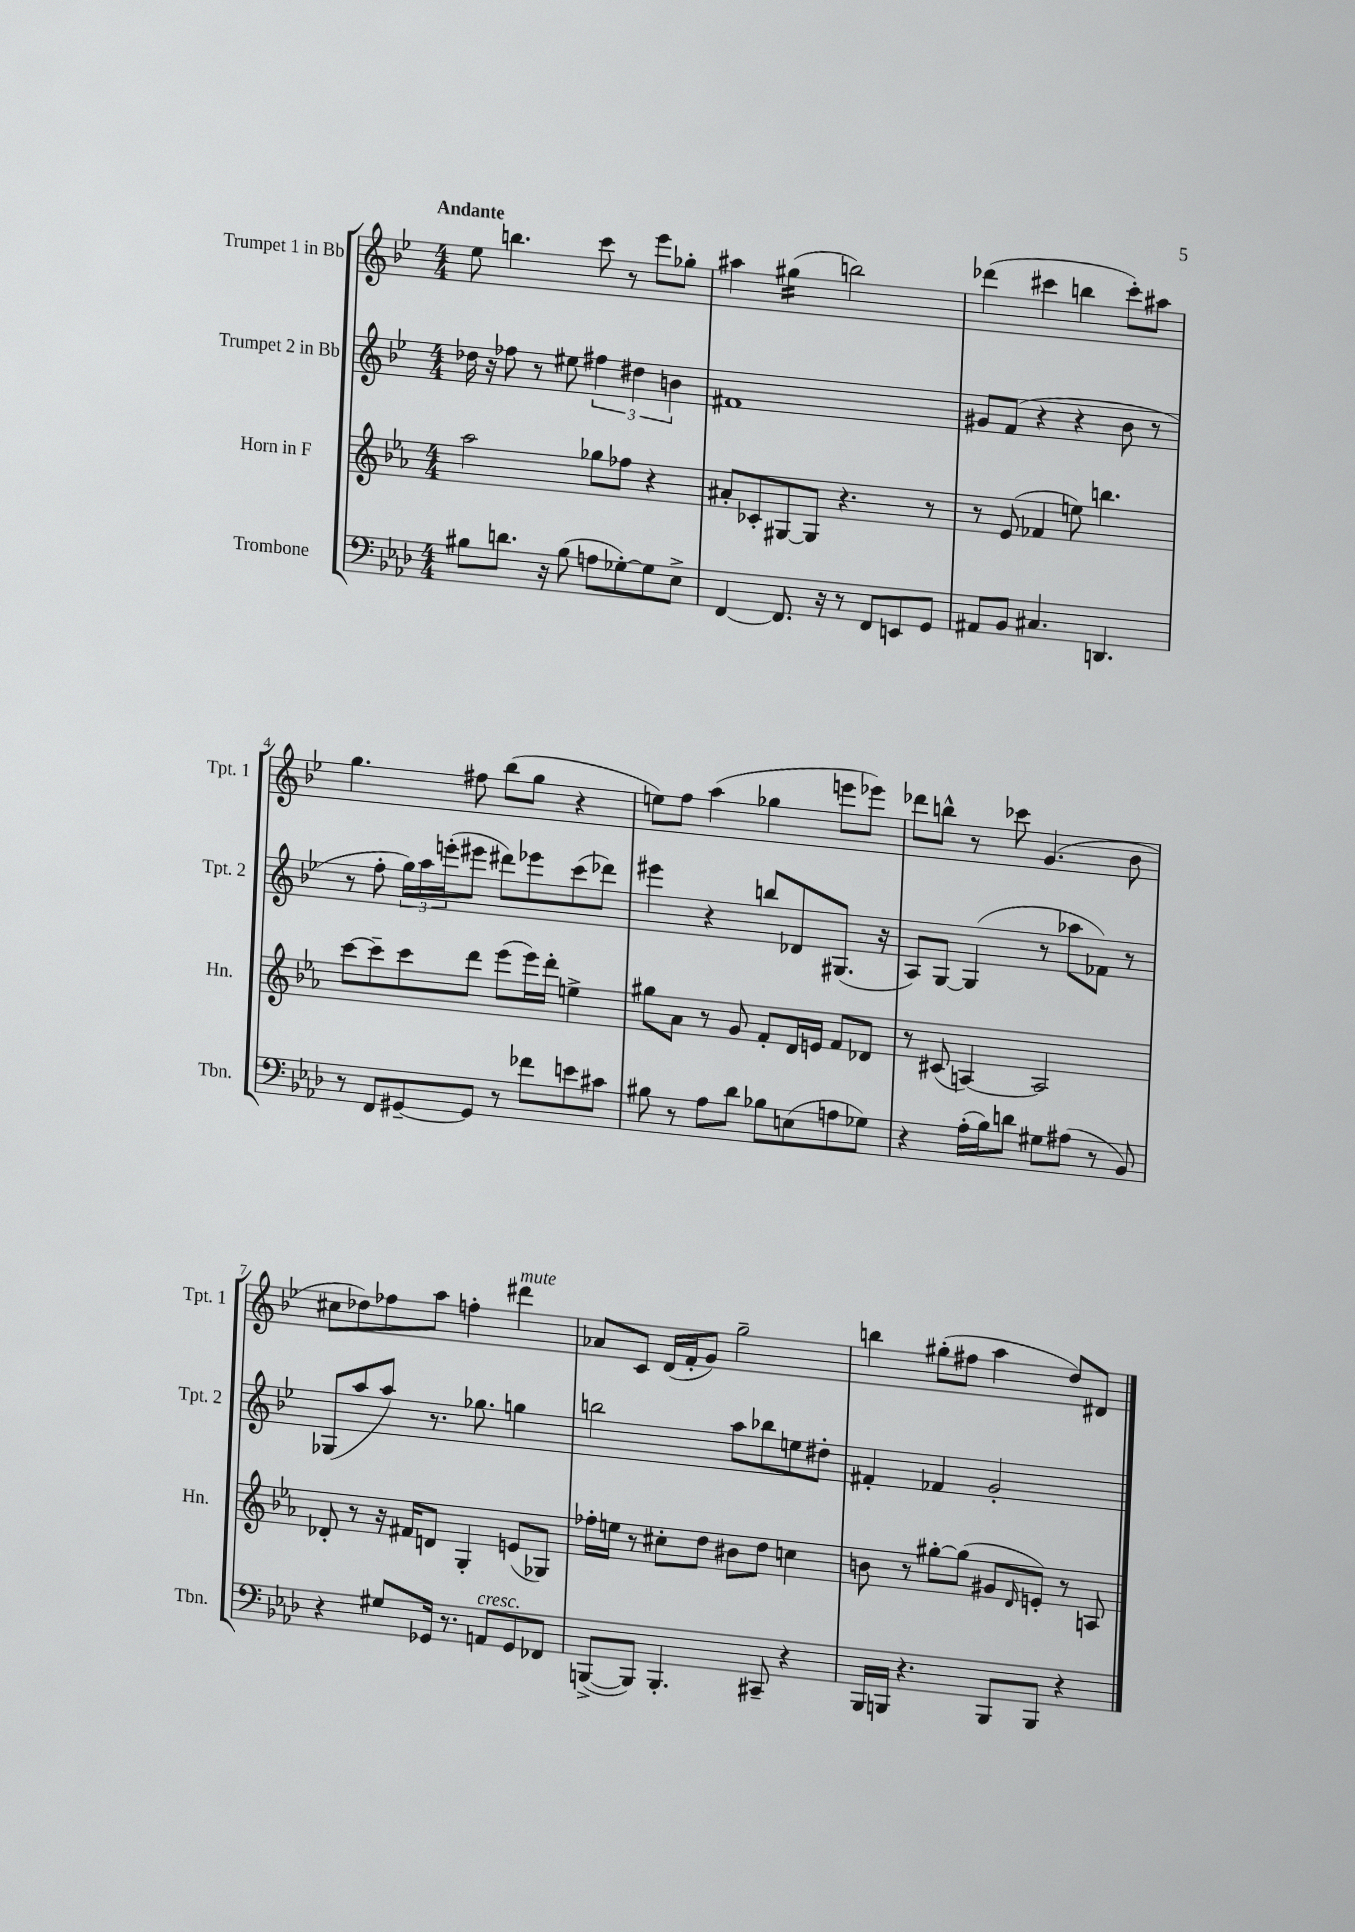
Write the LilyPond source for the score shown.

<<
\new StaffGroup <<
\new Staff = "s0" \with { instrumentName = "Trumpet 1 in Bb" shortInstrumentName = "Tpt. 1" } {
    \clef treble \key bes \major \numericTimeSignature \time 4/4 \tempo "Andante"
    ees''8 b''4. c'''8 r8 ees'''8 ges''8-. |
    ais''4 gis''4:16( b''2) |
    des'''4( cis'''4 b''4 cis'''8-.) ais''8 |
    g''4. fis''8 bes''8( g''8 r4 |
    e''8) f''8 a''4( ges''4 e'''8 ees'''8) |
    des'''8 b''8-^ r8 ces'''8 g'4.( bes'8 |
    cis''8 des''8) fes''8 a''8 f''4-. dis'''4^\markup { \italic "mute" } |
    aes'8 c'8 d'16( f'16-. g'8) g''2-- |
    b''4 gis''8-.( fis''8 a''4 d''8) dis'8 \bar "|." |
}
\new Staff = "s1" \with { instrumentName = "Trumpet 2 in Bb" shortInstrumentName = "Tpt. 2" } {
    \clef treble \key bes \major \numericTimeSignature \time 4/4
    des''16 r16 fes''8 r8 eis''8 \tuplet 3/2 { fis''4 dis''4 b'4 } |
    fis'1 |
    gis'8 f'8( r4 r4 bes'8 r8 |
    r8 f''8-. \tuplet 3/2 { g''16) a''16 e'''16-.( } eis'''8 dis'''8) ees'''8 c'''8( des'''8) |
    eis'''4 r4 b''8 des'8 gis8.( r16 |
    a8) g8~ g4( r8 aes''8 fes'8) r8 |
    ges8( a''8 a''8) r8. ges''8. g''4 |
    b''2 a''8 bes''8 e''8 dis''8-. |
    fis'4-. fes'4 g'2-. \bar "|." |
}
\new Staff = "s2" \with { instrumentName = "Horn in F" shortInstrumentName = "Hn." } {
    \clef treble \key ees \major \numericTimeSignature \time 4/4
    aes''2 ges''8 fes''8 r4 |
    ais'8-. ces'8-. gis8~ gis8 r4. r8 |
    r8 ees'8( fes'4 e''8) b''4. |
    c'''8~ c'''8-- c'''8 d'''8 ees'''8( ees'''16) d'''16-. e''4-> |
    gis''8 aes'8 r8 g'8 f'8-. d'16 e'16 f'8 des'8 |
    r8 cis'8( a4~) a2 |
    des'8-. r8 r16 fis'16 d'8 g4-. e'8( ges8) |
    fes''16-. e''16 r8 cis''8-. d''8 bis'8 d''8 c''4 |
    b'8 r8 gis''8~-. gis''8( gis'8 \grace { d'16 } e'8-.) r8 a8 \bar "|." |
}
\new Staff = "s3" \with { instrumentName = "Trombone" shortInstrumentName = "Tbn." } {
    \clef bass \key aes \major \numericTimeSignature \time 4/4
    bis8 d'8. r16 bis8( a8 ges8~-.) ges8 ees8-> |
    f,4~ f,8. r16 r8 f,8 e,8 g,8 |
    ais,8 bes,8 cis4. d,4. |
    r8 f,8 gis,8~-- gis,8 r8 fes'8 e'8 cis'8 |
    bis8 r8 aes8 des'8 bes8 e8( a8 ges8) |
    r4 aes16-.( bes16) d'8 gis8 ais8( r8 bes,8) |
    r4 gis8 ges,16 r8. a,8^\markup { \italic "cresc." } ges,8 fes,8 |
    b,,8~->( b,,8) b,,4.-. cis,8-- r4 |
    bes,,16 b,,16 r4. b,,8 b,,8 r4 \bar "|." |
}
>>
>>
